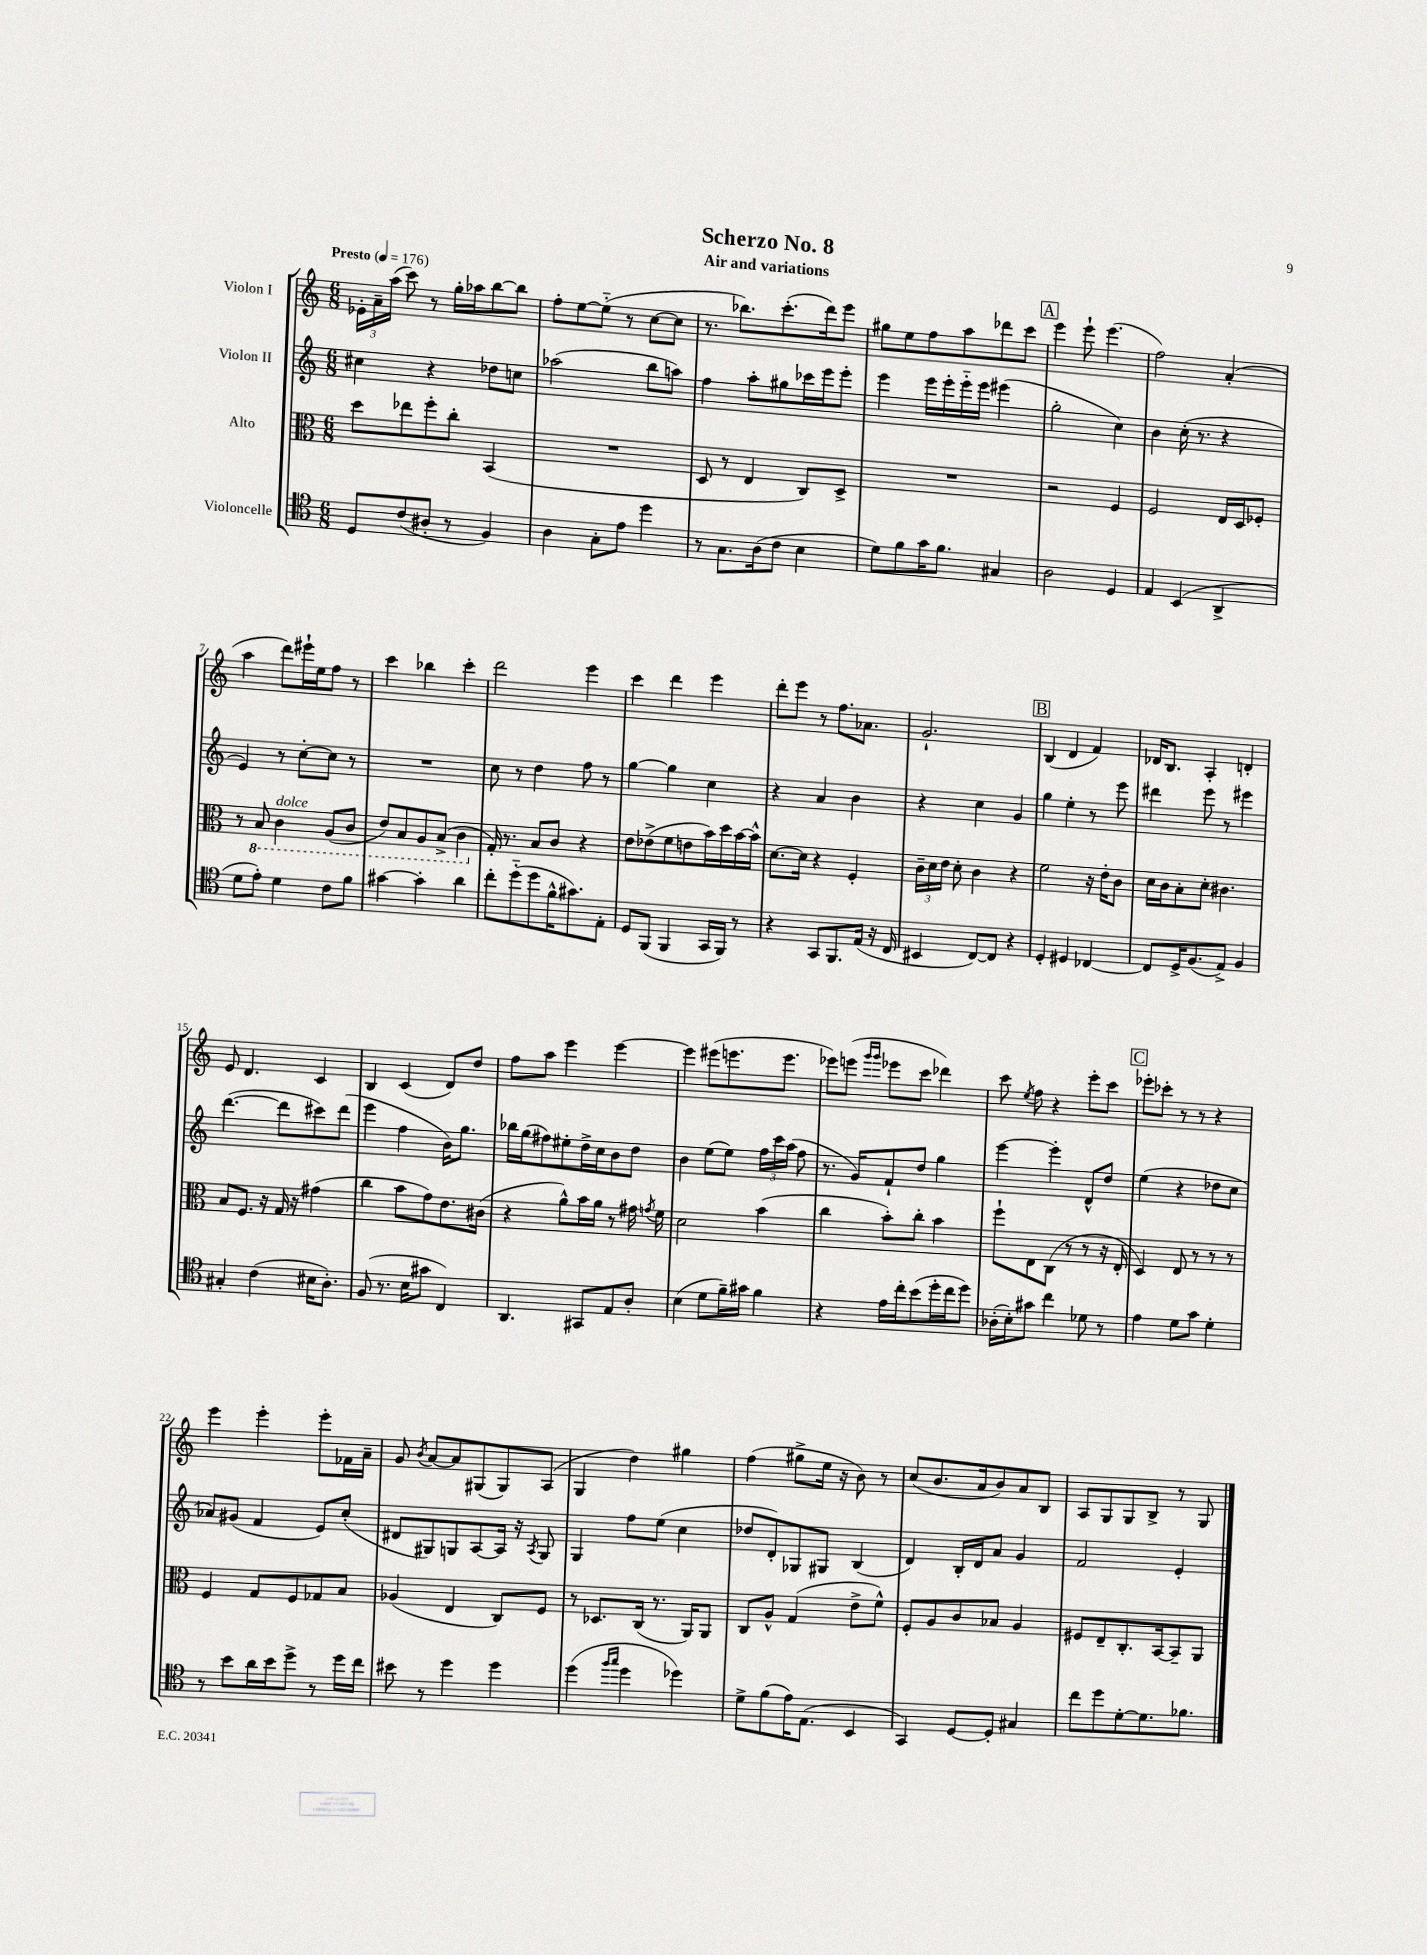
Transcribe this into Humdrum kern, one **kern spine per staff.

**kern	**kern	**kern	**kern
*staff4	*staff3	*staff2	*staff1
*clefC4	*clefC3	*clefG2	*clefG2
*k[]	*k[]	*k[]	*k[]
*M6/8	*M6/8	*M6/8	*M6/8
*MM176	*MM176	*MM176	*MM176
8D	8dd	4cc#	24e-'
.	.	.	24a~
.	.	.	(24aa
(8c	8ee-	.	8ccc)
8A#'	8ff'	4r	8r
8r	8cc'	.	16gg'
.	.	.	16aa-
4F)	(4BB	8dd-	[8bb
.	.	8cc	8bb]
=	=	=	=
4A	2.r	(2aa-	8ff'
.	.	.	[8ee
8G'	.	.	(8ee'~]
8e	.	.	8r
4dd	.	8bb	[8cc
.	.	8aa)	8cc]
=	=	=	=
8r	8D	4ff	8.r
8.G	8r	.	.
.	.	.	8.bb-)
.	4E	8aa'	.
(16A	.	.	.
8c	.	8gg#	(8.ccc'
4B	8C)	16ccc-	.
.	.	16eee	16ddd)
.	8D^	8eee'	8eee
=	=	=	=
8d)	2.r	4eee	8gg#
8f	.	.	8ee
16g	.	16eee	8ff
8.f	.	16eee'	.
.	.	16eee'~	8aa
.	.	16eee	.
4G#	.	(4eee#	8ddd-
.	.	.	8ccc
=	=	=	=
2A	2r	2gg'	4eee
.	.	.	8eee`
.	.	.	(4.eee
4D	4F	4cc)	.
=	=	=	=
4E	2F	4b	2ff)
(4BB	.	(16cc'	.
.	.	8.r	.
4AA^	16E	4r	(4a'
.	16D	.	.
.	8F-'	.	.
=	=	=	=
8d	8r	4e)	4aa
8e')	8BB	.	.
4d	4C	8r	8ddd)
.	.	[8cc'	16eee#`
.	.	.	16ee
8c	(8AA	8cc]	8ff
8f	8C	8r	8r
=	=	=	=
[4g#	8E)	2.r	4ccc
.	8BB	.	.
4g#']	8AA	.	4bb-
.	(8BB^	.	.
4a	4C	.	4ccc'
=	=	=	=
8cc'	16G')	8cc	2ddd
.	8.r	.	.
(8dd'~	.	8r	.
8dd	8B	4dd	.
16f^^	8c	.	.
8.g#)	.	.	.
.	4r	8ff	4eee
8E'	.	8r	.
=	=	=	=
8D	8e	[4gg	4ccc
(8FF	(8e-^	.	.
4FF	8f	4gg]	4ddd
.	8e	.	.
16GG	16b)	4cc	4eee
16FF)	16dd	.	.
8r	[16b	.	.
.	16b^^]	.	.
=	=	=	=
4r	[8.d	4r	8ddd'
.	.	.	8eee
.	16d]	.	.
8GG	4r	4a	8r
8.FF	.	.	8.ff
.	4F'	4b	.
(16E	.	.	8.a-
16r	.	.	.
16C	.	.	.
=	=	=	=
4BB#	24c~	4r	2.g`
.	24d	.	.
.	24e	.	.
.	8d'	.	.
[8C)	4c	4cc	.
8C]	.	.	.
4r	4r	4g	.
=	=	=	=
4D'	2f	4gg	(4B
4D#	.	4ee'	4d
[4C-	16r	8r	4f)
.	16e'	.	.
.	8c	8eee	.
=	=	=	=
8C-]	16d	4ddd#	16d-
.	16c	.	8.B
16D^	8B'	.	.
(8.F	.	.	.
.	8d'	8eee	4A'
8E^)	4.c#	8r	.
4F	.	4eee#	4d'
=	=	=	=
4G#'	8B	([4.ddd	8e
.	8.F	.	4.d
(4c	.	.	.
.	16r	.	.
.	16G	8ddd]	.
.	16r	.	.
16B#	(4g#	8ccc#)	4c
8.A')	.	.	.
.	.	(8ddd	.
=	=	=	=
(8F	4cc	4eee	4B
8.r	.	.	.
.	8b	4ff	(4c
16B	.	.	.
8g#	8g)	.	.
4C)	8.e	16b)	8d)
.	.	8.gg	.
.	.	.	8dd
.	(16c#	.	.
=	=	=	=
4.AA	4r	16bb-	8ff
.	.	(16gg	.
.	.	8ff#)	8aa
.	8a^^)	8ee#'	4eee
8GG#	16b	16dd^	.
.	16a	16cc	.
8E	8r	8b	[4eee
8A'	16g#	8dd	.
.	8qg	.	.
.	16f	.	.
=	=	=	=
(4B	2d	4b	4eee]
8d	.	(8ee	(8eee#
16f~)	.	8ee)	8.eee
16g#	.	.	.
4f	(4b	24ff	.
.	.	24ccc	.
.	.	.	8.eee
.	.	(24aa	.
.	.	8ff	.
=	=	=	=
4r	4cc	8.r	8eee-)
.	.	.	(8eee
.	.	16g)	.
.	.	.	16qqggg
.	.	.	16qqggg
16e	8b')	8f`	8eee-
16cc'	.	.	.
(8b	8cc'	8dd	8ccc
16dd'	4b	4gg	4ddd-)
16cc	.	.	.
8dd)	.	.	.
=	=	=	=
(16A-'	8ff`	[4eee	8ccc
16B')	.	.	.
.	.	.	8qee
8g#	8E	.	8ff
4cc	(8C	4eee']	4r
.	8r	.	.
8d-	8r	8d^^	8eee'
8r	16r	8dd	8ccc
.	16E'	.	.
=	=	=	=
4e	4D)	(4ee	8eee-'
.	.	.	8ccc-'
8d	8E	4r	8r
8g	8r	.	8r
4d'	8r	8dd-	4r
.	8r	8cc	.
=	=	=	=
8r	4F	8a-)	4eee
8b	.	(8g#	.
16a	8G	4f	4eee'
16b	.	.	.
8dd^	8F	.	.
8r	8G-	8e)	8eee'
16dd	8B	(8cc'	16f-
16cc	.	.	16a~
=	=	=	=
8b#	(4A-	8d#	8g
.	.	.	8qb
8r	.	8G#)	[8a
4dd	4E	8G	8a]
.	.	[8A	(8G#
4dd	8C)	16A]	8G#)
.	.	16r	.
.	.	8qA	.
.	8F	8G	(8A
=	=	=	=
(4dd	8r	4G	4G
.	8.D-	.	.
16qqff	.	.	.
16qqgg	.	.	.
4dd	.	8ff	4dd)
.	(16C	.	.
.	8.r	(8ee	.
4dd-)	.	4cc	4gg#
.	16AA)	.	.
.	8AA	.	.
=	=	=	=
8d^	8C	8dd-	(4ff
(8f	8A^^	8d')	.
16e)	(4G	8G-	8gg#^
(8.E	.	.	.
.	.	8G#	16ee
.	.	.	16r
4BB	8e^	(4B	8b)
.	8f^^)	.	8r
=	=	=	=
4GG)	8F'	4d)	(8cc
.	8A	.	8.b
[8D	8c	16B'	.
.	.	16d	16a
8D']	8B-	8a	8b)
4G#	4A	4g	8a
.	.	.	8B
=	=	=	=
8cc	8F#	2f	8A
8dd	8E~	.	8G
[8d'	8.C'	.	8G
8.d]	.	.	8B^
.	[16BB	.	.
.	8BB~]	4e'	8r
8.f-	.	.	.
.	8AA	.	8G
==	==	==	==
*-	*-	*-	*-
